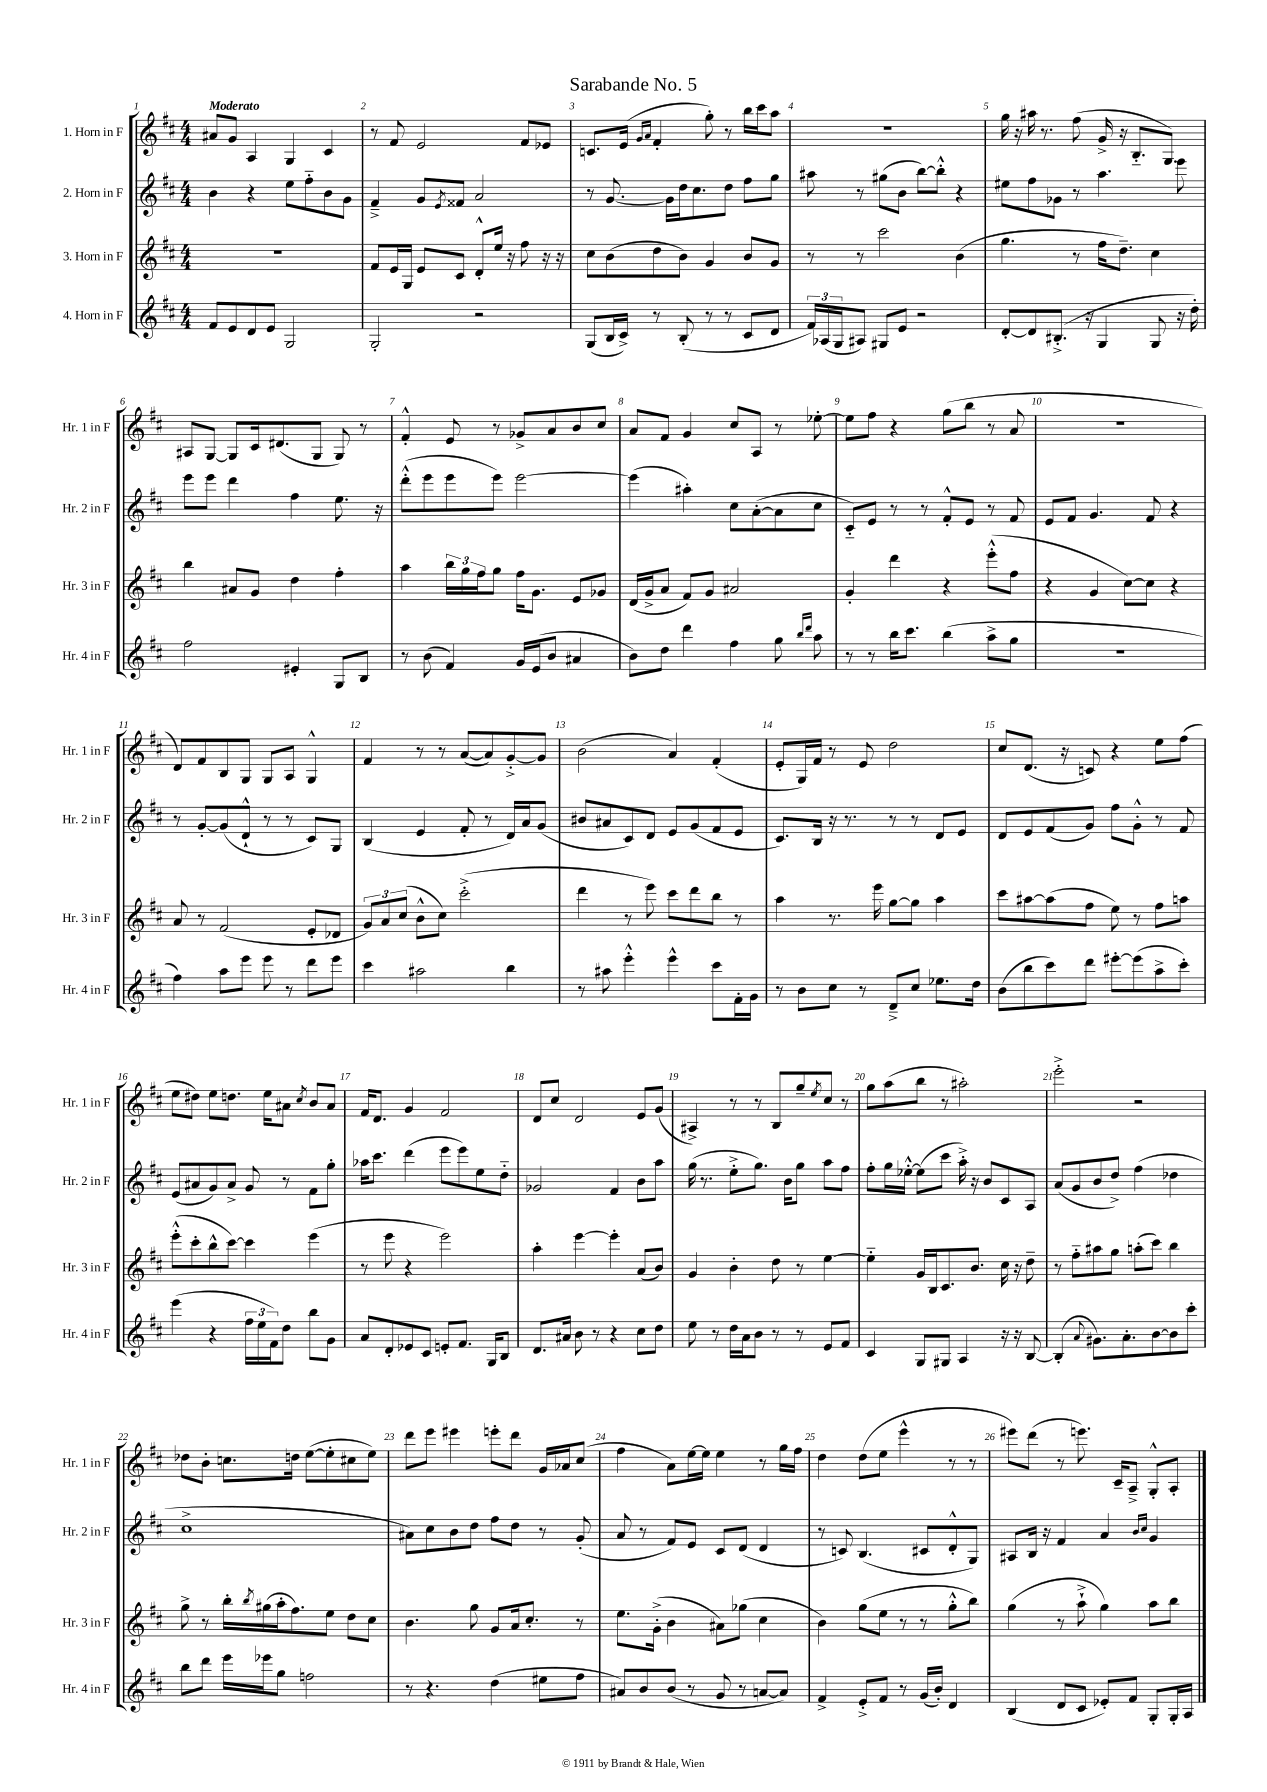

**kern	**kern	**kern	**kern
*staff4	*staff3	*staff2	*staff1
*clefG2	*clefG2	*clefG2	*clefG2
*k[f#c#]	*k[f#c#]	*k[f#c#]	*k[f#c#]
*M4/4	*M4/4	*M4/4	*M4/4
8f#	1r	4b	8a#
8e	.	.	8g
8d	.	4r	4A
8e	.	.	.
2G	.	8ee	4G
.	.	8ff#'~	.
.	.	8b	4c#
.	.	8g	.
=	=	=	=
2G'	8f#	4f#~^	8r
.	16e	.	8f#
.	16G	.	.
.	8e	8g	2e
.	.	8qe	.
.	8c#	8f##	.
2r	8d'^^	2a	.
.	16ee	.	.
.	16r	.	.
.	8ff#	.	8f#
.	16r	.	8e-
.	16r	.	.
=	=	=	=
(8G	8cc#	8r	8.c
16B	(8b	[8.g	.
16c#^)	.	.	(16e
.	.	.	16qqg
.	.	.	16qqa
8r	8dd	.	4f#'
.	.	16g]	.
(8B'	8b)	16dd	.
.	.	8.cc#	.
8r	4g	.	8gg')
8r	.	8dd	8r
8c#	8b	8ff#	16bb
.	.	.	16ccc#
8d	8g	8gg	8aa
=	=	=	=
24f#)	8r	8aa#	1r
(24A-	.	.	.
24G	.	.	.
8A#)	8r	8r	.
8G#	2ccc#	(8gg#	.
8e	.	8b	.
2r	.	[8bb)	.
.	.	8bb'^^]	.
.	(4b	4r	.
=	=	=	=
[8d'	4.gg	8ee#	16gg
.	.	.	16r
8d]	.	8ff#	16aa#
.	.	.	8.r
(8.B#'^	.	8g-	.
.	8r	8r	(8ff#
16r	.	.	.
4G	16ff#	4.aa	16g^
.	8.dd~)	.	16r
.	.	.	8.B'~
8G	4cc#	.	.
.	.	.	8.G)
16r	.	8eee	.
16dd')	.	.	.
=	=	=	=
2ff#	4bb	8eee	8A#
.	.	8eee	[8G
.	8a#	4ddd	8G]
.	8g	.	16c#
.	.	.	(8.d#
4e#'	4dd	4ff#	.
.	.	.	8G
8G	4ff#'	8.ee	8G)
8B	.	.	8r
.	.	16r	.
=	=	=	=
8r	4aa	(8ddd'^^	4f#'^^
(8b	.	8eee	.
4f#)	24bb	8eee	8e
.	24gg	.	.
.	24ff#	.	.
.	8gg	8eee)	8r
16g	16ff#	[2eee	8g-^
(16e	8.g	.	.
8b	.	.	8a
4a#	8e	.	8b
.	8g-	.	8cc#
=	=	=	=
8b)	(16d	(4eee]	8a
.	16g^	.	.
8dd	8a	.	8f#
4ddd	8f#)	4aa#')	4g
.	8g	.	.
4ff#	2a#	8cc#	8cc#
.	.	([8a'	8A
8gg	.	8a]	8r
16qqbb	.	.	.
16qqddd	.	.	.
8aa	.	8cc#	[8ee-'
=	=	=	=
8r	4g'	8c#'~)	8ee-]
8r	.	8e	8ff#
16bb	4ddd	8r	4r
8.ccc#	.	.	.
.	.	8r	.
(4bb	4r	8f#'^^	(8gg
.	.	8e	8bb
8aa^	(8eee'^^	8r	8r
8gg	8ff#	8f#	8a
=	=	=	=
1r	4r	8e	1r
.	.	8f#	.
.	4g	4.g	.
.	[8cc#)	.	.
.	8cc#]	8f#	.
.	4r	4r	.
=	=	=	=
4ff#)	8a	8r	8d)
.	8r	[8g'	8f#
8aa	(2f#	(8g]	8B
8eee	.	8d`^^	8G
8eee	.	8r	8G
8r	.	8r	8A
8ddd	8e'	8c#)	4G^^
8eee	8d-	8G	.
=	=	=	=
4ccc#	12g)	(4B	4f#
.	12a	.	.
.	(12cc#	.	.
2aa#	8b^^	4e	8r
.	8cc#)	.	8r
.	(2ccc#'^	8f#'	([8a
.	.	8r	8a])
4bb	.	16d)	[8g'^
.	.	16a	.
.	.	(8g	8g]
=	=	=	=
8r	4ddd	8b#	(2b
8aa#	.	8a#	.
4eee'^^	8r	8c#)	.
.	8eee)	8d	.
4eee^^	8ccc#	8e	4a)
.	8ddd	(8g	.
8ccc#	8bb	8f#	(4f#'
16f#'	8r	8e	.
16g	.	.	.
=	=	=	=
8r	4aa	8.c#)	8e'
8b	.	.	16G)
.	.	16B	16f#
8cc#	8.r	16r	8r
.	.	8.r	.
8r	.	.	8e
.	16eee	.	.
8d~^	[8gg	8r	2dd
8cc#	8gg]	8r	.
8.ee-	4aa	8d	.
.	.	8e	.
16dd	.	.	.
=	=	=	=
(8b	8ccc#	8d	8cc#
8bb	[8aa#	8e	(8.d
8ccc#)	(8aa#]	(8f#	.
.	.	.	16r
8ddd	8ff#	8g)	8c)
[8eee#'	8ee)	8ff#	4r
(8eee#]	8r	8g'^^	.
8aa^	8ff#	8r	8ee
8ccc#')	8aa	8f#	(8ff#
=	=	=	=
(4eee	(8eee'^^	(8e	8ee
.	8ccc#'	8a#	8dd#)
4r	8bb^^	8g)	8ee
.	[8ccc#)	8a#^	8.dd
24ff#	4ccc#]	8g	.
24ee	.	.	.
.	.	.	16ee
24f#)	.	.	.
8dd	.	8r	8a#
.	.	.	8qcc#
8bb	(4eee	8f#	8b
8g	.	8gg'	8a#
=	=	=	=
8a	8r	16aa-	16f#
.	.	8.ccc#	8.d
8d'	8eee	.	.
8e-	4r	(4ddd	4g
8c#	.	.	.
8e'	2eee)	8eee	2f#
8.f#	.	8eee)	.
.	.	8ee	.
16G	.	.	.
8B	.	8dd'~	.
=	=	=	=
8.d	4aa'	2g-	8d
.	.	.	8cc#
16a#	.	.	.
8b	[4eee	.	2d
8r	.	.	.
4r	4eee']	4f#	.
8cc#	(8a	8b	8e
8dd	8b)	8aa	(8g
=	=	=	=
8ee	4g	(16gg	4A#^)
.	.	8.r	.
8r	.	.	.
16dd	4b'	8ee'^	8r
16a	.	.	.
8b	.	8.gg)	8r
8r	8dd	.	8B
.	.	16b	.
8r	8r	8gg	8gg~
.	.	.	8qee
8e	[4ee	8aa	8cc#
8f#	.	8ff#	8r
=	=	=	=
4c#	4ee'~]	8ff#'	8gg
.	.	16gg	(8aa
.	.	[16ee-'^^	.
8G	16g	(8ee-]	8bb
.	16B	.	.
8G#	8.c#	8ccc#	8r
4A	.	16aa'^)	2aa#')
.	8.b	16r	.
.	.	8b	.
16r	16cc#	8c#	.
16r	16r	.	.
[8B	8dd~	8A	.
=	=	=	=
(4B']	8r	(8a	2eee'^
.	8ff#'~	8g	.
8qqa	.	.	.
8.g#)	8aa#	8b	.
.	8gg	8dd^)	.
8.a'	.	.	.
.	(8aa'	(4ff#	2r
[8b	8ccc#)	.	.
8b]	4bb	4dd-	.
8ccc#'	.	.	.
=	=	=	=
8bb	8gg^	1cc#^	8dd-
8ddd	8r	.	8b'
16eee	16bb'	.	8.cc
.	8qbb	.	.
16eee-	(16gg#	.	.
8gg	16aa'	.	.
.	8.ff#)	.	16dd
2ff	.	.	([8ee
.	8ee	.	8ee']
.	8dd	.	8cc#
.	8cc#	.	8ee)
=	=	=	=
8r	4.b	8a#)	8ddd
4.r	.	8cc#	8eee
.	.	8b	4eee#
.	8gg	8dd	.
(4dd	8g	8ff#	8eee'
.	16a	8dd	8ddd
.	8.cc#'	.	.
8ee#	.	8r	16g
.	.	.	16a-
8ff#	8r	(8g'	(8cc#
=	=	=	=
8a#)	8.ee	8a	4ff#
8b	.	8r	.
.	(16g'^	.	.
(8b	4b	8f#)	8a)
8r	.	8e	[16ee
.	.	.	16ee]
8g	8a#)	8c#	4ee
8r	(8gg-	(8d	.
[8a	4cc#	4d	8r
8a])	.	.	16gg
.	.	.	16ff#
=	=	=	=
4f#^	4b)	8r	4dd
.	.	8c)	.
8e'^	(8gg	(4.B	(8dd
8f#	8ee	.	8ee
8r	8r	.	4eee^^
(16g	8r	8c#	.
16b')	.	.	.
4d	8gg'^^	8d'^^	8r
.	8bb)	8G)	8r
=	=	=	=
(4B	(4gg	8A#	8eee#)
.	.	16B	(8ddd
.	.	16r	.
8d	8r	4f#	8r
8c#	8aa`^	.	8.eee)
8e-')	4gg)	4a	.
.	.	.	16c#~
8f#	.	.	8A~^
.	.	16qqb	.
.	.	16qqcc#	.
8G'	8aa	4g	8G'^^
16G'	8bb	.	8A'
16A	.	.	.
==	==	==	==
*-	*-	*-	*-
